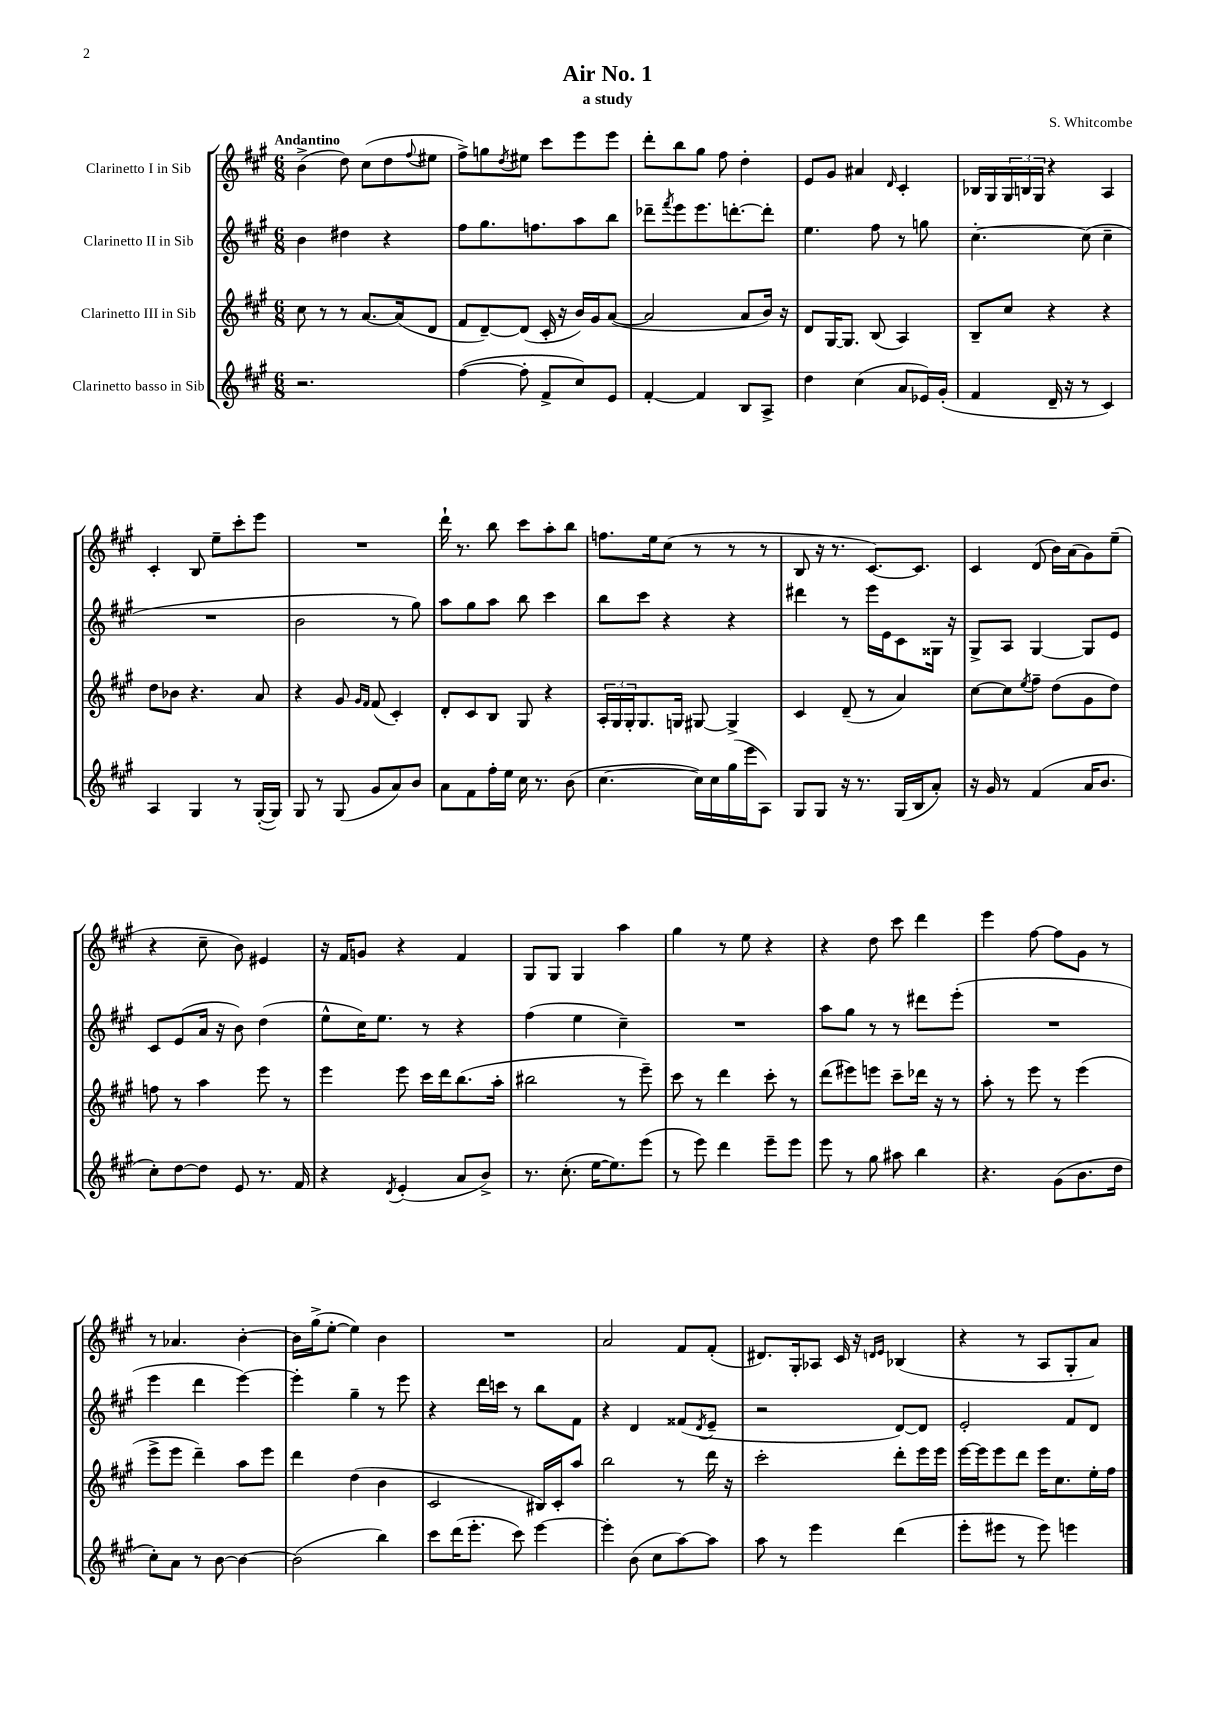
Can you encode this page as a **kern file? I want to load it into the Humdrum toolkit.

**kern	**kern	**kern	**kern
*staff4	*staff3	*staff2	*staff1
*clefG2	*clefG2	*clefG2	*clefG2
*k[f#c#g#]	*k[f#c#g#]	*k[f#c#g#]	*k[f#c#g#]
*M6/8	*M6/8	*M6/8	*M6/8
2.r	8cc#	4b	(4b^
.	8r	.	.
.	8r	4dd#	8dd)
.	[8.a	.	(8cc#
.	.	4r	8dd
.	(16a]	.	.
.	.	.	8qqff#
.	8d	.	8ee#
=	=	=	=
([4ff#	8f#	8ff#	8ff#^)
.	[8d~)	8.gg#	8gg
.	.	.	8qdd
8ff#']	(8d]	.	8ee#
.	.	8.ff	.
8f#^	16c#'	.	8ccc#
.	16r	.	.
8cc#)	16b)	8aa	8eee
.	16g#	.	.
8e	([8a	8bb	8eee
=	=	=	=
[4f#'	2a]	8ddd-~	8ddd'
.	.	8qfff#	.
.	.	8eee	8bb
4f#]	.	8.eee	8gg#
.	.	.	8ff#
.	.	[8.ddd'	.
8B	8a	.	4dd'
8A^	16b)	8ddd']	.
.	16r	.	.
=	=	=	=
4dd	8d	4.ee	8e
.	[16G#	.	8g#
.	8.G#]	.	.
(4cc#	.	.	4a#
.	(8B	8ff#	.
.	.	.	16qqd
8a	4A)	8r	4c#'
16e-)	.	8gg	.
(16g#'	.	.	.
=	=	=	=
4f#	8B~	[4.cc#'	16B-
.	.	.	16G#
.	8cc#	.	24G#
.	.	.	24B
.	.	.	24G#
16d~	4r	.	4r
16r	.	.	.
8r	.	(8cc#]	.
4c#)	4r	4cc#~	4A
=	=	=	=
4A	8dd	2.r	4c#'
.	8b-	.	.
4G#	4.r	.	8B
.	.	.	8ee~
8r	.	.	8ccc#'
([16G#'	8a	.	8eee
16G#])	.	.	.
=	=	=	=
8G#	4r	2b	2.r
8r	.	.	.
(8G#	8g#	.	.
.	16qqg#	.	.
.	16qqf#	.	.
8g#	(8f#	.	.
8a)	4c#')	8r	.
8b	.	8gg#)	.
=	=	=	=
8a	8d'	8aa	16ddd`
.	.	.	8.r
8f#	8c#	8gg#	.
16ff#'	8B	8aa	8bb
16ee	.	.	.
16cc#	8G#	8bb	8ccc#
8.r	.	.	.
.	4r	4ccc#	8aa'
(8b	.	.	8bb
=	=	=	=
[4.cc#	24A'	8bb	8.ff
.	24G#	.	.
.	24G#'	.	.
.	8.G#	8ccc#	.
.	.	.	16ee
.	.	4r	(8cc#
.	16G	.	.
16cc#])	[8G#	.	8r
16cc#	.	.	.
(16gg#	4G#^]	4r	8r
16eee	.	.	.
8A)	.	.	8r
=	=	=	=
8G#	4c#	4ddd#	8B
8G#	.	.	16r
.	.	.	8.r
16r	(8d~	8r	.
8.r	.	.	.
.	8r	16eee	[8.c#)
.	.	16e	.
(16G#	4a)	8c#	.
16B	.	.	8.c#]
8a')	.	16G##	.
.	.	16r	.
=	=	=	=
16r	[8cc#	8G#^	4c#
16g#	.	.	.
8r	8cc#]	8A	.
.	8qee	.	.
(4f#	8ff#~	[4G#	(8d
.	(8dd	.	16b)
.	.	.	(16a
16a	8g#	8G#]	8g#)
8.b	.	.	.
.	8dd)	8e	(8ee~
=	=	=	=
8cc#')	8ff	8c#	4r
[8dd	8r	(8e	.
8dd]	4aa	16a	8cc#~
.	.	16r	.
8e	.	8b)	8b)
8.r	8eee	(4dd	4e#
.	8r	.	.
16f#	.	.	.
=	=	=	=
4r	4eee	8ee^^	16r
.	.	.	16f#
.	.	16cc#)	8g
.	.	8.ee	.
8qd	.	.	.
(4e'	8eee	.	4r
.	16ccc#	8r	.
.	16ddd	.	.
8a	(8.bb	4r	4f#
8b^)	.	.	.
.	16aa'	.	.
=	=	=	=
8.r	2bb#	(4ff#	8G#
.	.	.	8G#
(8.cc#'	.	.	.
.	.	4ee	4G#
[16ee	.	.	.
8.ee])	.	.	.
.	8r	4cc#~)	4aa
(8eee	8eee~)	.	.
=	=	=	=
8r	8ccc#	2.r	4gg#
8eee)	8r	.	.
4ddd	4ddd	.	8r
.	.	.	8ee
8eee~	8ccc#'	.	4r
8eee	8r	.	.
=	=	=	=
8eee	(8ddd	8aa	4r
8r	8eee#)	8gg#	.
8gg#	8eee	8r	8dd
8aa#	8ccc#~	8r	8ccc#
4bb	16ddd-	8ddd#	4ddd
.	16r	.	.
.	8r	(8eee'	.
=	=	=	=
4.r	8aa'	2.r	4eee
.	8r	.	.
.	8eee	.	[8ff#
(8g#	8r	.	8ff#]
8.b	(4eee	.	8g#
.	.	.	8r
16dd	.	.	.
=	=	=	=
8cc#')	8eee^	4eee	8r
8a	8eee	.	4.a-
8r	4ddd~)	4ddd	.
[8b	.	.	.
4b_	8aa	[4eee)	[4b'
.	8eee	.	.
=	=	=	=
(2b]	4ddd	4eee']	16b]
.	.	.	(16gg#^
.	.	.	[8ee'
.	(4dd	4gg#~	4ee])
4bb)	4b	8r	4b
.	.	8eee	.
=	=	=	=
8ccc#	2c#	4r	2.r
(16ddd	.	.	.
8.eee'	.	.	.
.	.	16ddd	.
.	.	16ccc	.
8ccc#)	.	8r	.
[4eee	16B#)	8bb	.
.	16c#'	.	.
.	8aa	8f#	.
=	=	=	=
4eee']	2bb	4r	2a
(8b	.	4d	.
8cc#	.	.	.
[8aa)	8r	(8f##	8f#
.	.	8qd	.
8aa]	16ddd	8e~	(8f#'
.	16r	.	.
=	=	=	=
8aa	2ccc#'	2r	8.d#)
8r	.	.	.
.	.	.	16G#'
4eee	.	.	8A-
.	.	.	16c#
.	.	.	16r
.	.	.	16qqd
.	.	.	16qqe
(4ddd	8ddd'	[8d)	(4B-
.	16eee	8d]	.
.	16eee	.	.
=	=	=	=
8eee'	[16eee	2e'	4r
.	16eee]	.	.
8eee#	8eee	.	.
8r	8ddd	.	8r
8eee#)	16eee	.	8A
.	8.cc#	.	.
4eee	.	8f#	8G#'
.	16ee'	8d	8a)
.	16ff#	.	.
==	==	==	==
*-	*-	*-	*-
